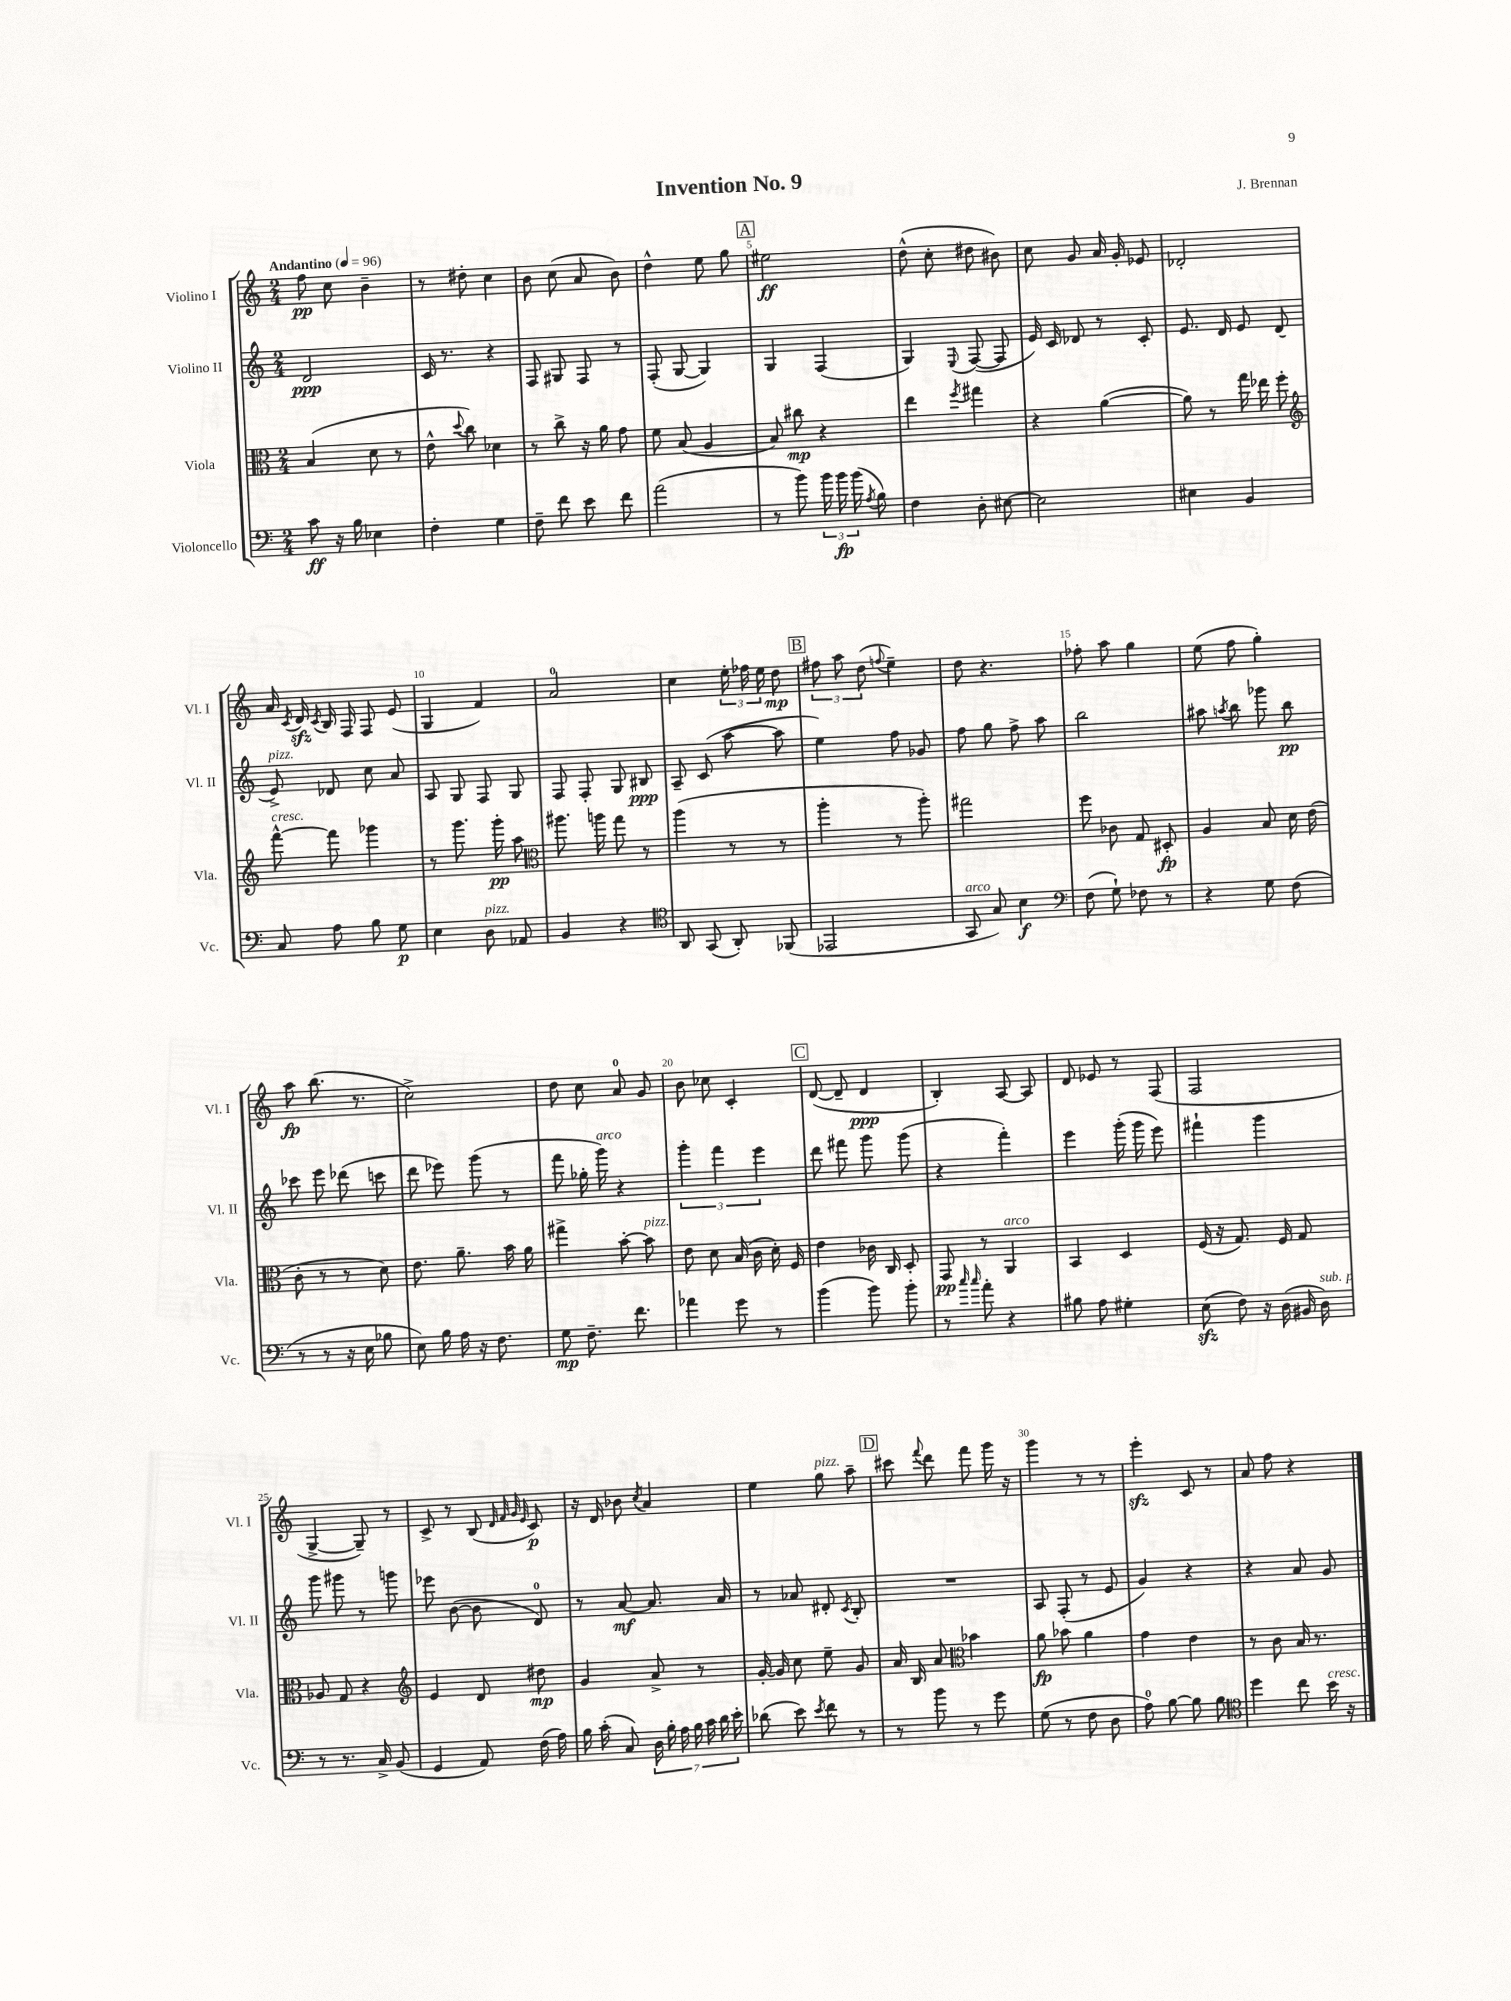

**kern	**kern	**kern	**kern
*staff4	*staff3	*staff2	*staff1
*clefF4	*clefC3	*clefG2	*clefG2
*k[]	*k[]	*k[]	*k[]
*M2/4	*M2/4	*M2/4	*M2/4
*MM96	*MM96	*MM96	*MM96
8c	(4B	2d	8ff
16r	.	.	8cc
16B	.	.	.
4E-	8d	.	4b~
.	8r	.	.
=	=	=	=
4F'	8e^^	16c	8r
.	.	8.r	.
.	8qqdd	.	.
.	8cc)	.	8dd#'
4G	4d-	4r	4cc
=	=	=	=
8F~	8r	8F	8b
8f	8cc^	8G#	(8cc
8e	16r	8F	8a
.	16a	.	.
8f	8g	8r	8b)
=	=	=	=
(2a	8f	(8F'	4dd^^
.	(8B	[8G	.
.	4A	4G])	8ee
.	.	.	8gg
=	=	=	=
8r	8B)	4G	2ee#
8b)	8cc#	.	.
24b	4r	(4F	.
24b	.	.	.
(24b	.	.	.
8qA	.	.	.
8B)	.	.	.
=	=	=	=
4F	4ee	4G)	(8dd^^
.	.	.	8cc'
.	8qff	8qqE	.
8D'	4gg#	([8F	8dd#
[8E#	.	8F]	8b#)
=	=	=	=
2E#]	4r	16e)	8cc
.	.	16c	.
.	.	8d-	8g
.	([4a	8r	16a
.	.	.	16g'
.	.	8c'	8e-
=	=	=	=
4E#	8a])	8.e	2d-'
.	8r	.	.
.	.	16d	.
4BB	16gg	8e	.
.	16ee-	.	.
.	8ff'	(8d	.
=	=	=	=
*	*clefG2	*	*
8C	[8fff^^	8e^)	16a
.	.	.	8qc
.	.	.	16d
.	.	.	8qc
8A	8fff]	8d-	16B
.	.	.	16F
8B	4ggg-	8cc	8F
8G	.	8a	(8e
=	=	=	=
4E	8r	8A	4G
.	8.ggg	8G	.
8D	.	8F	4f)
.	16ggg'	.	.
8AA-	8aa	8G	.
=	=	=	=
*	*clefC3	*	*
4BB	8.aa#	8F	2a
.	.	8F'	.
.	16aa	.	.
4r	8gg	8G	.
.	8r	8B#	.
=	=	=	=
*clefC4	*	*	*
8AA	(4aa	8A~	4cc
(8GG	.	(8c	.
8AA')	8r	[8aa	24ee'
.	.	.	24ff-
.	.	.	24ee
(8FF-	8r	8aa]	8dd
=	=	=	=
2EE-	4aa'	4ee)	12ff#
.	.	.	12aa
.	.	.	(12dd
.	.	.	8qqff
.	8r	8ff	4ee~)
.	8aa')	8g-	.
=	=	=	=
8GG	2gg#	8ff	8dd
8G)	.	8gg	4.r
4B	.	8ff^	.
.	.	8aa	.
=	=	=	=
*clefF4	*	*	*
(8F	8ff	2bb	8ff-'
8G`)	8c-	.	8aa
8F-	8G	.	4gg
8r	8D#'	.	.
=	=	=	=
4r	4A	8aa#	(8ee
.	.	8qaa	.
.	.	8bb	8ff
8G	8B	8ggg-	4gg')
(8F	16d	8bb	.
.	(16e	.	.
=	=	=	=
8r	8c'	8ccc-	8aa
8r	8r	8eee	(8.bb
16r	8r	(8ddd-	.
16E	.	.	8.r
8B-	8d)	8ccc	.
=	=	=	=
8E)	8.e	8ddd	2cc^)
16B	.	8eee-)	.
16A	8.a~	.	.
16r	.	(8ggg	.
8.F	.	.	.
.	16b	8r	.
.	16a	.	.
=	=	=	=
8G	4gg#^	8fff	8dd
8.F~	.	16gg-'	8cc
.	.	16ggg)	.
.	[8b'	4r	8a
8.f	.	.	.
.	8b]	.	8g
=	=	=	=
4a-	8e	6ggg'	8b
.	8d	.	8cc-
.	.	6fff	.
8g	(16B	.	4c'
.	16c	.	.
.	.	6eee	.
8r	16d')	.	.
.	16F	.	.
=	=	=	=
(4b	4e	8ddd	([8d
.	.	8fff#	8d~]
8b)	16c-	8ggg	4d
.	16C	.	.
8b'	8D'	(8ggg	.
=	=	=	=
8r	8GG	4r	4B')
16qqcc	.	.	.
16qqcc	.	.	.
8a'	8r	.	.
4r	4AA	4fff')	[8A
.	.	.	8A]
=	=	=	=
8B#	4BB	4eee	8d
8A	.	.	8e-
4G#'	4D	(16ggg'	8r
.	.	16ggg	.
.	.	8eee)	(8F
=	=	=	=
(8E	(16F	4fff#`	2F
.	16r	.	.
8F)	8.G)	.	.
16r	.	4ggg	.
(16D	16F	.	.
16BB#	8G	.	.
16D)	.	.	.
=	=	=	=
8r	8A-	8ggg	[4G^
8.r	8G	8ggg#	.
.	4r	8r	8G~])
16C^	.	.	.
(8BB	.	8ggg	8r
=	=	=	=
*	*clefG2	*	*
4GG	4e	8eee-	8c^
.	.	([8b	8r
8AA)	8d	8b]	(8B
.	.	.	32qqd
.	.	.	32qqf
.	.	.	32qqg
.	.	.	32qqe
(16F	8dd#	8d)	8c)
16A)	.	.	.
=	=	=	=
16B	4g	8r	16r
(16c'	.	.	16d
8C)	.	[8a	8b-
.	.	.	8qcc
28D	8a^	8.a]	4a
28B'	.	.	.
28A	.	.	.
28B	.	.	.
.	8r	.	.
28c	.	.	.
28d	.	.	.
.	.	16a	.
28e'	.	.	.
=	=	=	=
(8d-	[16g'	8r	4ee
.	16g]	.	.
8e)	8cc	8a-	.
8qe	.	.	.
8f	8ee~	8d#'	8gg
.	.	8qc	.
8r	8g	8B'	8aa~
=	=	=	=
8r	16a	2r	8ccc#
.	16B	.	.
.	.	.	8qqfff
8b	8a	.	8ddd
*	*clefC3	*	*
8r	4b-	.	8fff
8g	.	.	16ggg
.	.	.	16r
=	=	=	=
(8G	8a	8A	4ggg
8r	8b-	(8F'	.
8F	4a	8r	8r
8D	.	8e	8r
=	=	=	=
8A)	4g	4g)	4eee'
[8B	.	.	.
8B]	4e	4r	8c
8B	.	.	8r
=	=	=	=
*clefC4	*	*	*
4dd	8r	4r	8a
.	8c	.	8ff
8cc	16B	8a	4r
.	8.r	.	.
16b	.	8g	.
16r	.	.	.
==	==	==	==
*-	*-	*-	*-
